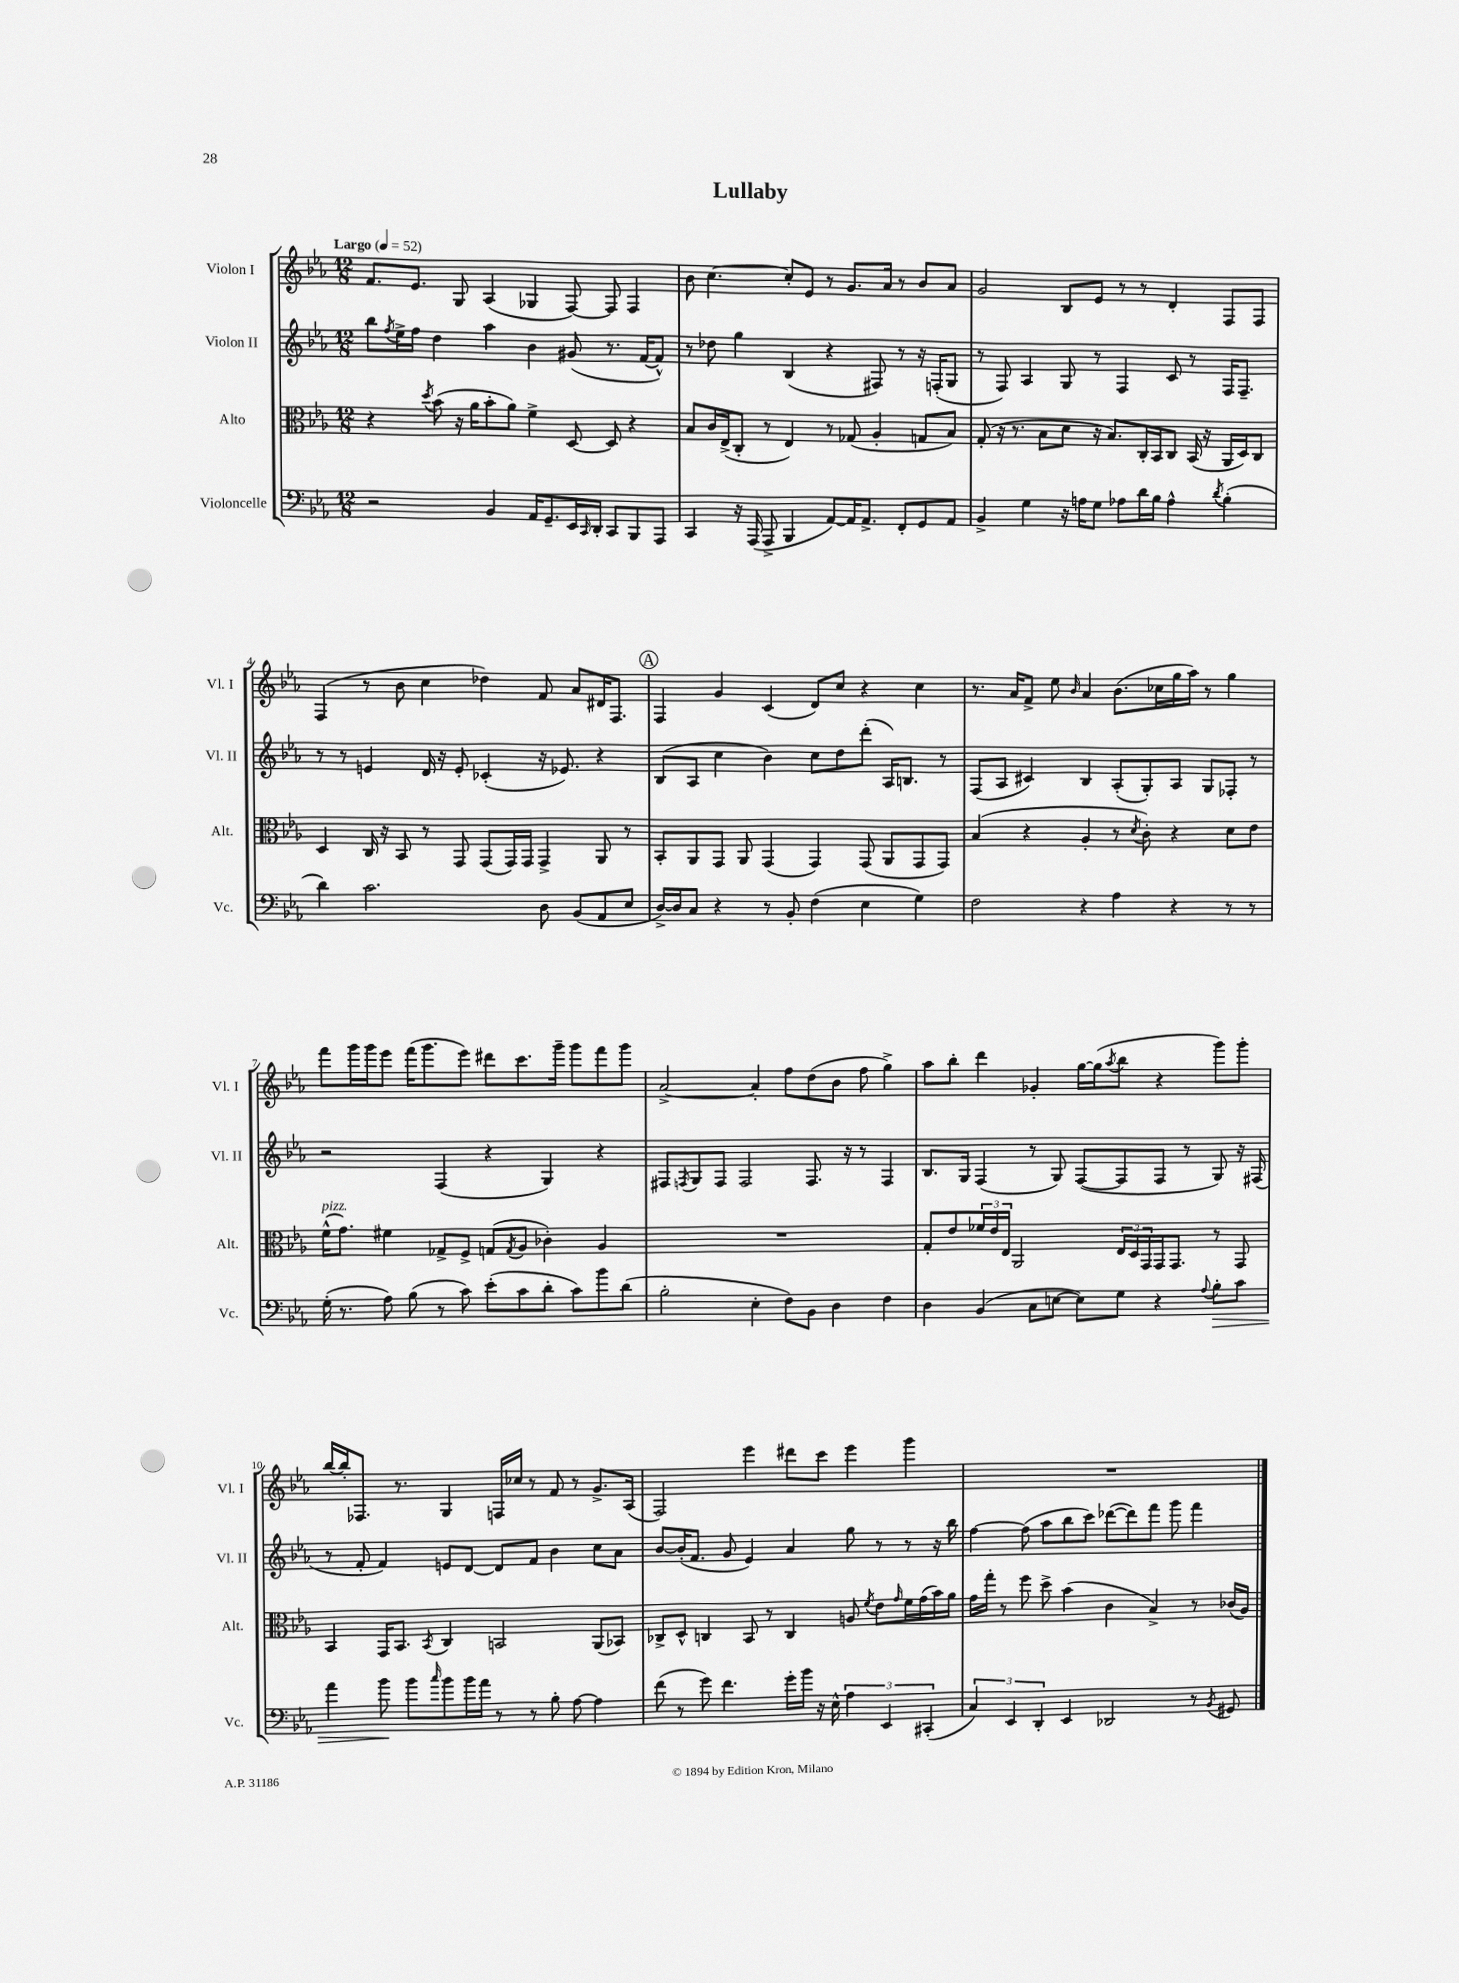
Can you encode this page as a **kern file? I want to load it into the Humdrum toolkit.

**kern	**kern	**kern	**kern
*staff4	*staff3	*staff2	*staff1
*clefF4	*clefC3	*clefG2	*clefG2
*k[b-e-a-]	*k[b-e-a-]	*k[b-e-a-]	*k[b-e-a-]
*M12/8	*M12/8	*M12/8	*M12/8
*MM52	*MM52	*MM52	*MM52
2r	4r	8bb-	8.f
.	.	8qff	.
.	.	16ee-^	.
.	.	16ff	8.e-
.	8qdd	.	.
.	(8b-	4dd	.
.	16r	.	8G
.	16a-	.	.
4BB-	8b-'	4aa-	(4A-
.	8a-)	.	.
16AA-	4f^	4b-	4G-
8.GG~	.	.	.
16EE-	[8D	(8g#	[8F)
16qqCC	.	.	.
16DD'	.	.	.
8CC	8D]	8.r	8F]
8BBB-	4r	.	4F
.	.	[16f	.
8AAA-	.	8f^^])	.
=	=	=	=
4CC	8B-	8r	8b-
.	16c	8dd-	[4.cc
.	(16E-^	.	.
16r	8C'	4gg	.
(16AAA-	.	.	.
8AAA-^	8r	.	.
4BBB-	4E-)	(4B-	8cc']
.	.	.	8e-
[8AA-)	8r	4r	8r
16AA-]	(8G-	.	8.g
8.AA-^	.	.	.
.	4A-'	8F#)	.
.	.	.	16a-
8FF'	.	8r	8r
8GG	8G	16r	8b-
.	.	(16F'	.
8AA-	8B-)	8G	8a-
=	=	=	=
4BB-^	(8G'	8r	2g
.	16r	8F)	.
.	8.r	.	.
4G	.	4A-	.
.	8B-	.	.
16r	8d	8G	8B-
16A	.	.	.
8G	16r	8r	8e-
.	8.B-)	.	.
8A-	.	4F	8r
16d	16C'	.	8r
16B-	16BB-	.	.
4A-^^	8C	8c	4d'
.	(16BB-	8r	.
.	16r	.	.
8qd	.	.	.
(4B-'	16AA-	16F	8F
.	16D)	8.F~	.
.	8C	.	8F
=	=	=	=
4d)	4D	8r	(4F
.	.	8r	.
2.c	16C	4e	8r
.	16r	.	.
.	8BB-	.	8b-
.	8r	16d	4cc
.	.	16r	.
.	8GG	8e'	.
.	(8GG	(4c-'	4dd-)
.	16GG)	.	.
.	16GG	.	.
8D	4GG^	16r	8f
.	.	8.e-)	.
(8BB-	.	.	8a-
8AA-	8AA-	4r	16d#
.	.	.	8.F
8E-	8r	.	.
=	=	=	=
[16D^)	8BB-'	(8B-	4F
16D]	.	.	.
8C	8AA-	8A-	.
4r	8GG	4cc	4g
.	8AA-	.	.
8r	(4GG	4b-)	(4c
8BB-'	.	.	.
(4F	4GG)	8cc	8d)
.	.	8dd	8cc
4E-	(8GG	(8ddd'	4r
.	8AA-	16A-)	.
.	.	8.B	.
4G)	8GG	.	4cc
.	8GG)	8r	.
=	=	=	=
2F	(4B-	(8F	8.r
.	.	8A-	.
.	.	.	16a-
.	4r	4c#)	8f^
.	.	.	8ee-
.	.	.	16qqb-
4r	4A-'	4B-	4a-
4A-	8r	(8A-'	(8.b-
.	8qd	.	.
.	8c')	8G')	.
.	.	.	16cc-
4r	4r	8A-	16gg
.	.	.	16aa-)
.	.	8G	8r
8r	8d	8F-'	4gg
8r	8e-	8r	.
=	=	=	=
(16G'	(16f^^	2r	8fff
8.r	8.g)	.	.
.	.	.	16ggg
.	.	.	16ggg
8A-)	4f#	.	8eee-
(8B-	.	.	(16fff
.	.	.	8.ggg
8r	8G-^	(4F	.
8c)	8F^	.	8eee-)
(8e-'	(8G	4r	8ddd#
.	8qG	.	.
8c	8A-	.	8.ccc
8d'	4c-')	4G)	.
.	.	.	16ggg~
8c)	.	.	8ggg
8b-	4A-	4r	8fff
(8d	.	.	8ggg
=	=	=	=
2B-'	1.r	8F#	[2a-^
.	.	8qF	.
.	.	8G	.
.	.	8F	.
.	.	2F	.
4E-'	.	.	4a-']
8F)	.	.	8ff
8BB-	.	8.F	(8dd
4D	.	.	8b-
.	.	16r	.
.	.	8r	8ff
4F	.	4F	4gg^)
=	=	=	=
4D	8G'	8.B-	8aa-
.	8e-	.	8bb-'
.	.	16G	.
(4BB-	24f-	(4F	4ddd
.	24e-	.	.
.	24E-	.	.
.	2AA-	.	.
8C	.	8r	4g-'
[8E	.	8G)	.
8E])	.	([8F	[16gg
.	.	.	(16gg]
.	.	.	8qaa-
8G	24E-	8F]	8bb-
.	24D	.	.
.	24GG	.	.
4r	16GG	8F	4r
.	8.GG	.	.
.	.	8r	.
8qqA-	.	.	.
8B-'	8r	8G)	8ggg)
8c	8GG	16r	8ggg'
.	.	(16F#	.
=	=	=	=
4a-	4BB-	8r	[16bb-
.	.	.	16bb-']
.	.	8f'	8.F-
8b-	16GG	4f)	.
.	8.BB-	.	8.r
8b-	.	.	.
16qqcc	8qBB-	.	.
8b-	4C	8e	4G
16b-	.	[8d	.
16a-	.	.	.
8r	2BB	8d]	16F
.	.	.	16cc-
8r	.	8f	8r
8B-'	.	4b-	8f
[8A-	.	.	8r
4A-]	(8AA-	8cc	8.g^
.	8BB-)	8a-	.
.	.	.	(16A-
=	=	=	=
(8f	8C-^	[8b-	2F)
8r	8D^^	(16b-']	.
.	.	8.f	.
8g)	4C	.	.
4.f	.	8g	.
.	8BB-	4e-)	4eee-
.	8r	.	.
16g'	4C	4a-	8ddd#
16b-	.	.	.
16r	.	.	8ccc
16E-^^	.	.	.
6A-	8A	8gg	4eee-
.	8qf	.	.
.	8e-	8r	.
6EE-	.	.	.
.	16qqg	.	.
.	16f	8r	4ggg
.	(16g	.	.
(6CC#'	.	.	.
.	16b-)	16r	.
.	16a-	16bb-	.
=	=	=	=
6C)	16g	[4ff	1.r
.	16gg'	.	.
.	8r	.	.
6EE-	.	.	.
.	8ff	(8ff]	.
6DD'	.	.	.
.	8dd^	8aa-	.
4EE-	(4b-	8bb-	.
.	.	8ccc)	.
2DD-	4c	([8ddd-	.
.	.	8ddd-])	.
.	4B-^)	8fff	.
.	.	8ggg	.
8r	8r	4fff	.
8qBB-	.	.	.
8GG#	(16c-	.	.
.	16A-)	.	.
==	==	==	==
*-	*-	*-	*-
